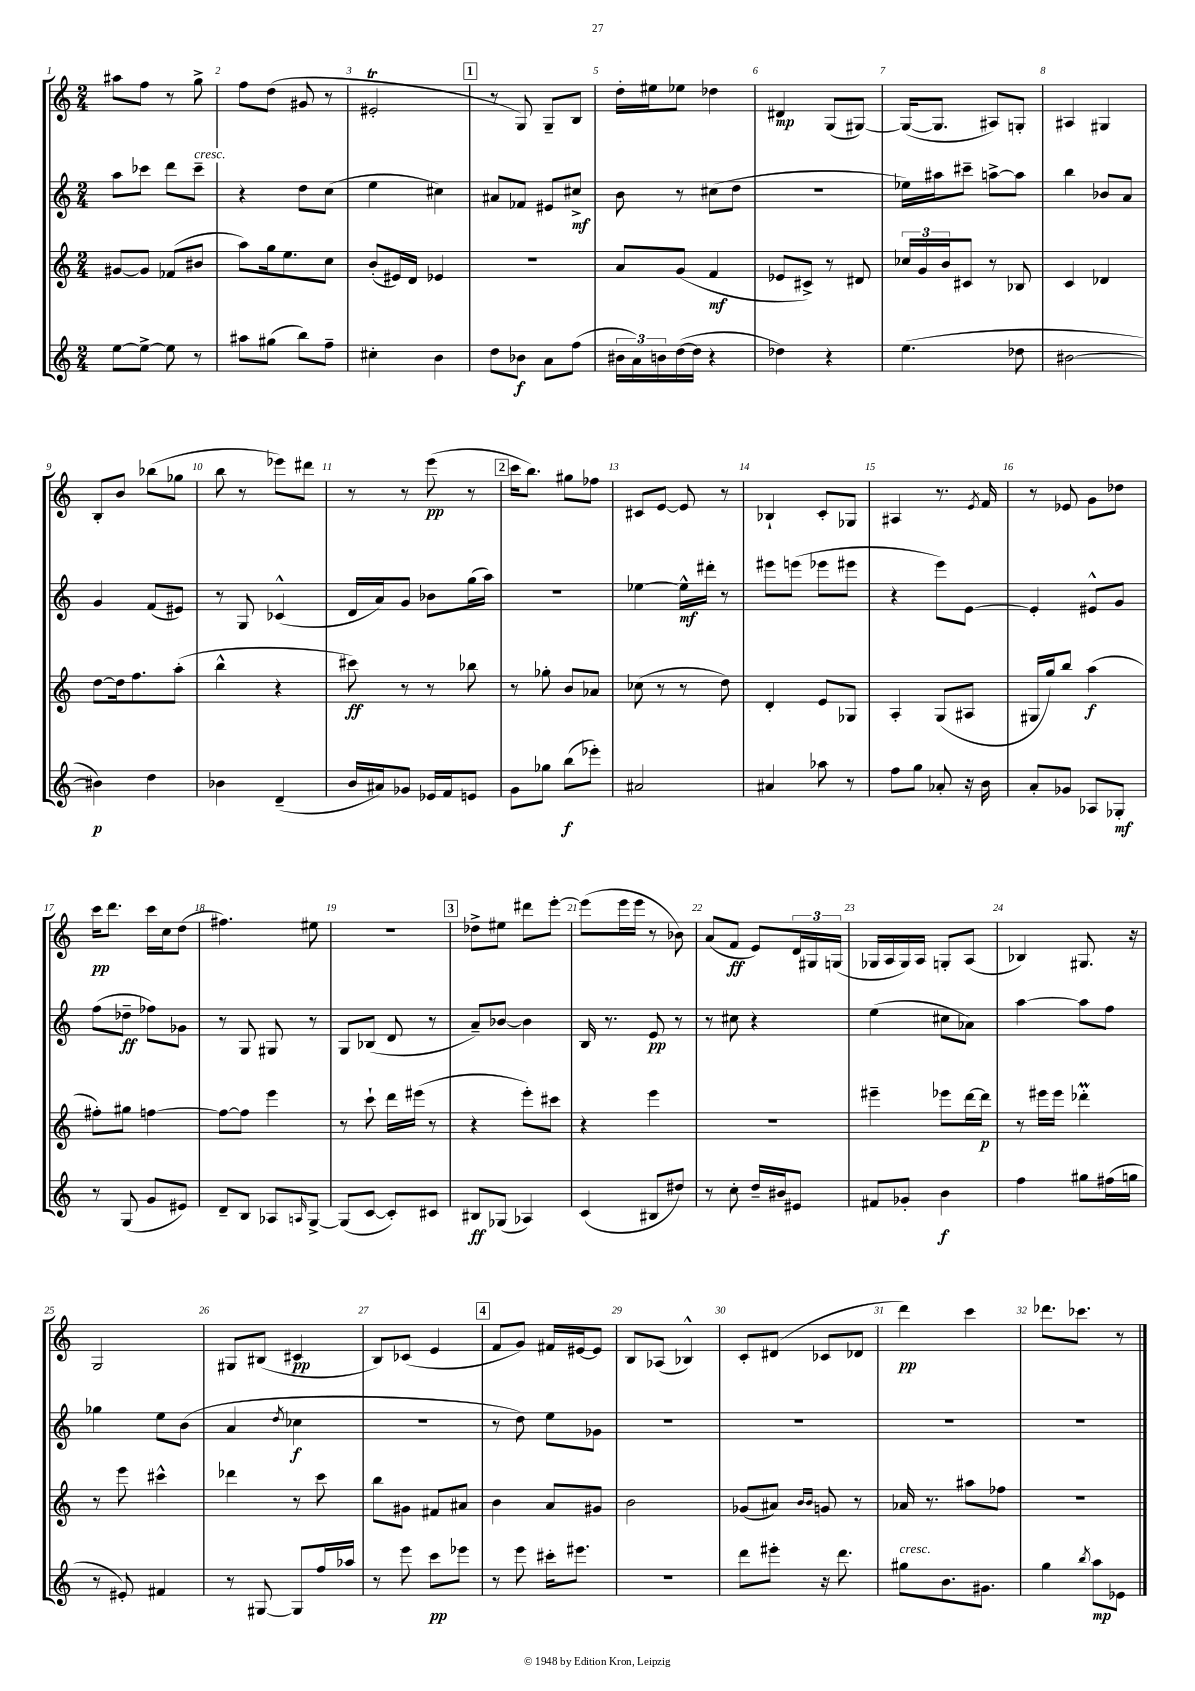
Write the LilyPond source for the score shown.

<<
\new StaffGroup <<
\new Staff = "s0" {
    \clef treble \key c \major \numericTimeSignature \time 2/4
    ais''8 f''8 r8 g''8-> |
    f''8 d''8( gis'8 r8 |
    eis'2-.\trill |
    \mark \markup { \box "1" } r8 g8) g8-- b8 |
    d''16-. eis''16 ees''8 des''4 |
    dis'4\mp g8( gis8~) |
    gis16~( gis8. ais8) g8-. |
    ais4 gis4 |
    b8-. b'8 bes''8( ges''8 |
    b''8 r8 ees'''8) dis'''8 |
    r8 r8 e'''8\pp( r8 |
    \mark \markup { \box "2" } c'''16 b''8.) gis''8 fes''8 |
    cis'8 e'8~ e'8 r8 |
    bes4-! c'8-. ges8 |
    ais4 r8. \acciaccatura { e'8 } f'16 |
    r8 ees'8 g'8 des''8 |
    c'''16\pp d'''8. c'''16 c''16 d''8( |
    fis''4.) eis''8 |
    R2 |
    \mark \markup { \box "3" } des''8-> eis''8 dis'''8 e'''8~-. |
    e'''8( e'''16 e'''16 r8 bes'8) |
    a'8( f'8\ff e'8) \tuplet 3/2 { d'16 gis16 g16( } |
    ges16 a16 ges16) a16 g8-. a8( |
    bes4) gis8. r16 |
    g2 |
    gis8 bis8( cis'4\pp |
    b8) ces'8( e'4 |
    \mark \markup { \box "4" } f'8 g'8) fis'16 eis'16~ eis'8 |
    b8 aes8( bes4-^) |
    c'8-. dis'8( ces'8 des'8 |
    d'''4\pp) c'''4 |
    des'''8. ces'''8. r8 \bar "|." |
}
\new Staff = "s1" {
    \clef treble \key c \major \numericTimeSignature \time 2/4
    a''8 ces'''8 d'''8 ces'''8--^\markup { \italic "cresc." } |
    r4 d''8 c''8( |
    e''4 cis''4) |
    \mark \markup { \box "1" } ais'8 fes'8 eis'8 cis''8->\mf |
    b'8 r8 cis''8( d''8 |
    R2 |
    ees''16) ais''16 cis'''8-- a''8~-> a''8 |
    b''4 bes'8 a'8 |
    g'4 f'8( eis'8) |
    r8 g8 ces'4-^( |
    d'16 a'16) g'8 bes'8 g''16( a''16) |
    \mark \markup { \box "2" } r2 |
    ees''4~ ees''16-^\mf dis'''16-. r8 |
    eis'''8 e'''8( ees'''8 eis'''8 |
    r4 e'''8) e'8~ |
    e'4-. eis'8-^ g'8 |
    f''8( des''8--\ff fes''8) ges'8 |
    r8 g8 gis8 r8 |
    g8 bes8( d'8 r8 |
    \mark \markup { \box "3" } a'8--) bes'8~ bes'4 |
    b16 r8. e'8\pp r8 |
    r8 cis''8 r4 |
    e''4( cis''8 aes'8) |
    a''4~ a''8 f''8 |
    ges''4 e''8 b'8( |
    a'4 \acciaccatura { d''8 } ces''4\f |
    r2 |
    \mark \markup { \box "4" } r8 d''8) e''8 ges'8 |
    R2 |
    R2 |
    R2 |
    R2 \bar "|." |
}
\new Staff = "s2" {
    \clef treble \key c \major \numericTimeSignature \time 2/4
    gis'8~ gis'8 fes'8( bis'8 |
    a''8) g''16 e''8. c''8 |
    b'8-.( eis'16) d'16 ees'4 |
    \mark \markup { \box "1" } r2 |
    a'8 g'8( f'4\mf |
    ees'8 cis'8->) r8 dis'8 |
    \tuplet 3/2 { ces''16 g'16 b'16 } cis'8 r8 bes8 |
    c'4 des'4 |
    d''8~ d''16 f''8. a''8-.( |
    b''4-^ r4 |
    cis'''8\ff) r8 r8 bes''8 |
    \mark \markup { \box "2" } r8 ges''8-. b'8 aes'8 |
    ces''8( r8 r8 d''8) |
    d'4-. e'8 ges8 |
    a4-. g8( ais8 |
    gis16 g''16) b''8 a''4\f( |
    fis''8-.) gis''8 f''4~ |
    f''8~ f''8 e'''4 |
    r8 c'''8-! d'''16 eis'''16( r8 |
    \mark \markup { \box "3" } r4 e'''8-.) cis'''8 |
    r4 e'''4 |
    R2 |
    eis'''4-- ees'''8 d'''16~ d'''16\p |
    r8 eis'''16 eis'''16 des'''4-.\prall |
    r8 e'''8 cis'''4-^ |
    des'''4 r8 c'''8 |
    b''8 gis'8 fis'8 ais'8 |
    \mark \markup { \box "4" } b'4 a'8 gis'8 |
    b'2 |
    ges'8( ais'8) \grace { b'16 b'16 } g'8 r8 |
    aes'16 r8. ais''8 fes''8 |
    r2 \bar "|." |
}
\new Staff = "s3" {
    \clef treble \key c \major \numericTimeSignature \time 2/4
    e''8~ e''8~-> e''8 r8 |
    ais''8 gis''8( b''8) f''8-- |
    cis''4-. b'4 |
    \mark \markup { \box "1" } d''8 bes'8\f a'8 f''8( |
    \tuplet 3/2 { bis'16 a'16) b'16 } d''16~( d''16 r4 |
    des''4) r4 |
    e''4.( des''8 |
    bis'2~ |
    bis'4\p) d''4 |
    bes'4 d'4--( |
    b'16 ais'16) ges'8 ees'16 f'16 e'8 |
    \mark \markup { \box "2" } g'8 ges''8 b''8\f( ees'''8-.) |
    ais'2 |
    ais'4 aes''8 r8 |
    f''8 g''8 aes'8-. r16 b'16 |
    a'8-. ges'8 aes8 ges8-.\mf |
    r8 g8( g'8 eis'8) |
    d'8-- b8 aes8 \grace { a16 } g8~-> |
    g8( c'8~ c'8-.) cis'8 |
    \mark \markup { \box "3" } bis8\ff ges8( aes4) |
    c'4( bis8 dis''8) |
    r8 c''8-. d''16-- bis'16 eis'8 |
    fis'8 ges'8-. b'4\f |
    f''4 gis''8 fis''16( g''16 |
    r8 eis'8-.) fis'4 |
    r8 gis8~ gis8 f''16 aes''16 |
    r8 e'''8 c'''8\pp ees'''8 |
    \mark \markup { \box "4" } r8 e'''8 cis'''16-. eis'''8. |
    R2 |
    d'''8 eis'''8-. r16 d'''8. |
    gis''8^\markup { \italic "cresc." } b'8. gis'8. |
    g''4 \acciaccatura { b''8 } a''8\mp ees'8 \bar "|." |
}
>>
>>
\layout { \context { \Score \override BarNumber.break-visibility = ##(#f #t #t) barNumberVisibility = #all-bar-numbers-visible } }
